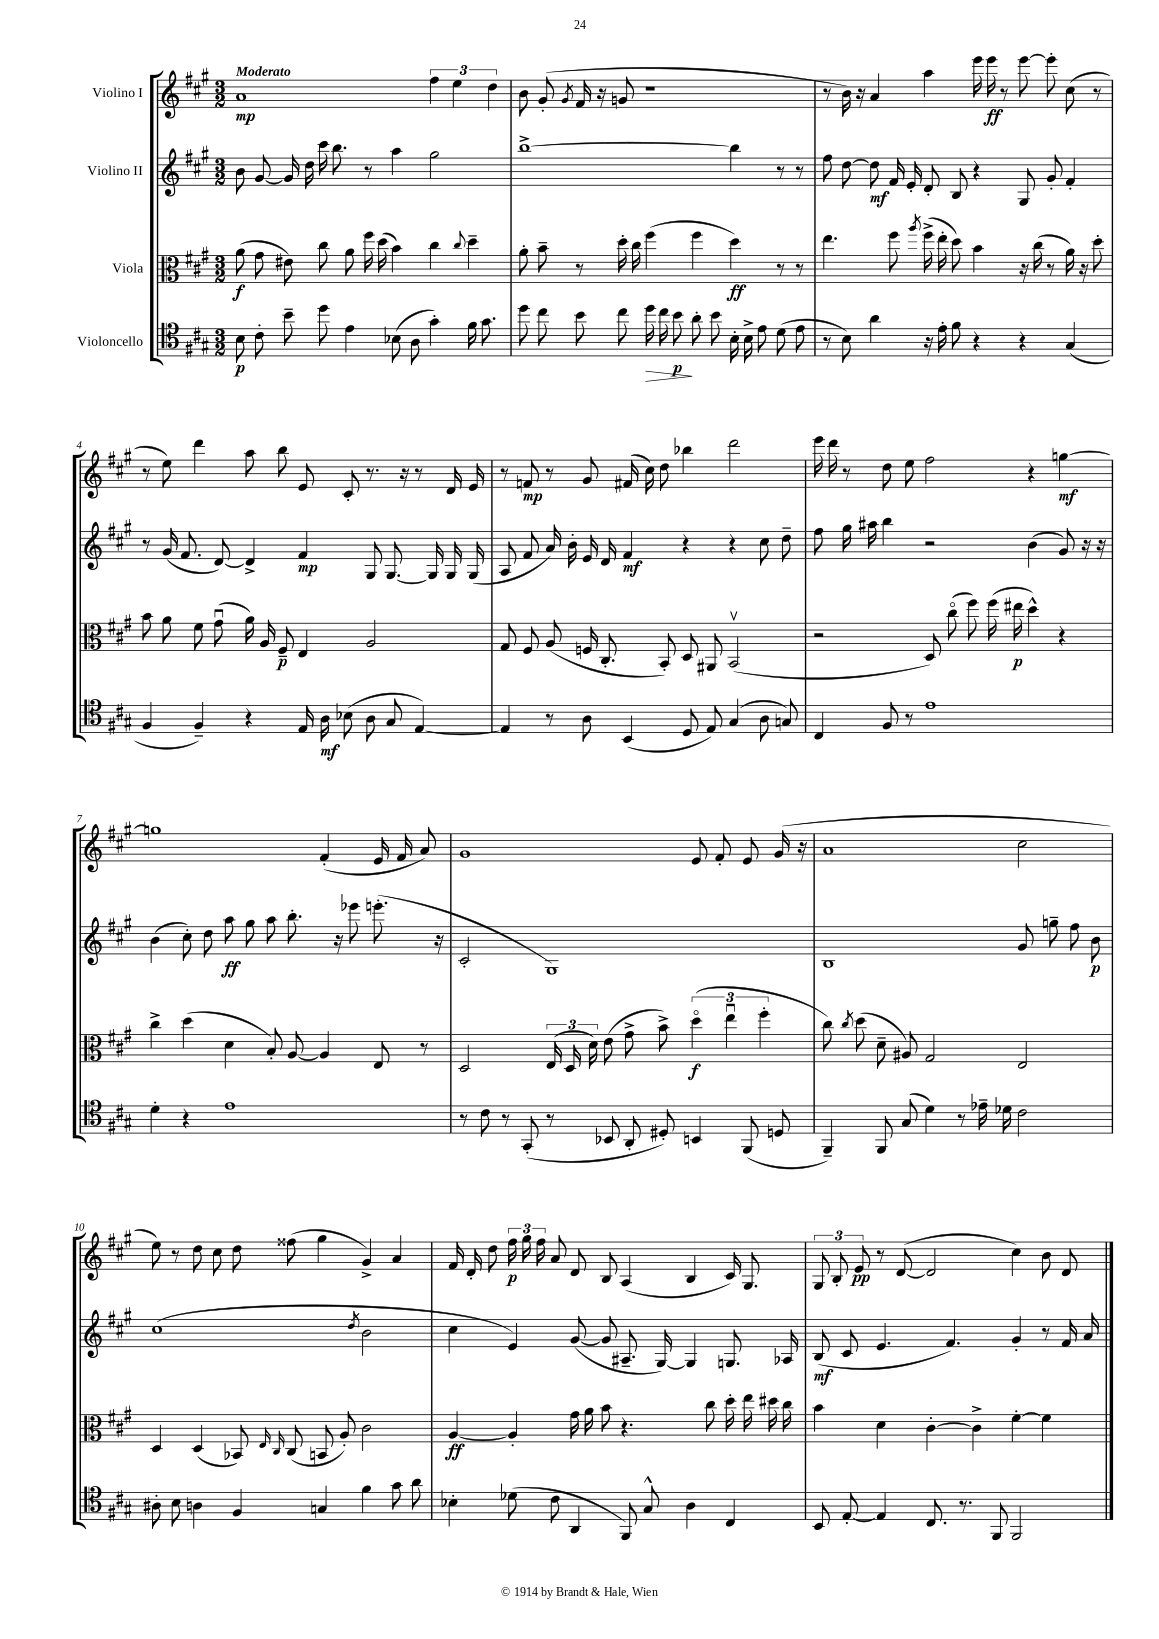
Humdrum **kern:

**kern	**kern	**kern	**kern
*staff4	*staff3	*staff2	*staff1
*clefC4	*clefC3	*clefG2	*clefG2
*k[f#c#g#]	*k[f#c#g#]	*k[f#c#g#]	*k[f#c#g#]
*M3/2	*M3/2	*M3/2	*M3/2
8B\	(8a\	8b\	1a
8c#'\	8g#\	[8g#/	.
8b~\	8e#\)	16g#/]	.
.	.	16dd\	.
8dd\	8cc#\	16ccc#\	.
.	.	8.bb\	.
4e\	8a\	.	.
.	16ff#\	8r	.
.	(16dd\	.	.
(8B-\	4b\)	4aa\	.
8A\	.	.	.
4g#'\)	4cc#\	2gg#\	6ff#\
.	.	.	6ee\
.	8qqcc#/	.	.
16f#\	4dd~\	.	.
8.g#\	.	.	.
.	.	.	6dd\
=	=	=	=
8dd\	8a'\	[1bb^	8b\
8cc#\	8b~\	.	(8g#'/
.	.	.	8qg#/
8b\	8r	.	16f#/
.	.	.	16r
8cc#\	16dd'\	.	8g/
.	16cc#\	.	.
16dd\	(4ff#\	.	1r
16cc#\	.	.	.
8b\	.	.	.
8a'\	4ff#\	.	.
8b\	.	.	.
16B'\	4dd\)	4bb\]	.
16B^\	.	.	.
8e\	.	.	.
(8d\	8r	8r	.
8e\	8r	8r	.
=	=	=	=
8r	4.ee\	8ff#\	8r
8B\)	.	[8dd\	16b\)
.	.	.	16r
4a\	.	8dd\]	4a/
.	8ff#\	16f#/	.
.	.	16e'/	.
.	8qaa/	.	.
16r	(16ff#^\	8d'/	4aa\
16e'\	16ee'\	.	.
8f#\	8dd\)	8B/	.
4r	4b\	4r	16eee\
.	.	.	16eee\
.	.	.	8r
4r	16r	8G#/	[8eee\
.	(16cc#\	.	.
.	8r	8g#'/	8eee'\]
(4G#/	16a\)	4f#'/	(8cc#\
.	16r	.	.
.	8dd'\	.	8r
=	=	=	=
4F#/	8b\	8r	8r
.	8a\	(16g#/	8ee\)
.	.	8.f#/	.
4F#~/)	8f#\	.	4ddd\
.	(8g#u\	[8d/)	.
4r	16a\)	4d^/]	8aa\
.	16A/	.	.
.	8F#~/	.	8bb\
16E/	4E/	4f#/	8e/
16A\	.	.	.
(8B-\	.	.	8c#'/
8A\	2A/	8G#/	8.r
8G#/	.	[8.G#/	.
.	.	.	16r
[4E/)	.	.	8r
.	.	16G#/]	.
.	.	16G#/	16d/
.	.	(16G#/	16e/
=	=	=	=
4E/]	8G#/	8A/	8r
.	8F#/	8f#/	8f/
8r	(8A/	16a/)	8r
.	.	16b'\	.
8A\	16F/	16e/	8g#/
.	8.C#'/	16d/	.
(4BB/	.	4f#/	(16f#/
.	.	.	16cc#\)
.	8BB'/)	.	8dd\
8D/	8D/	4r	4bb-\
8E/)	8AA#/	.	.
(4G#/	(2BBv/	4r	2ddd\
8A\	.	8cc#\	.
8G/)	.	8dd~\	.
=	=	=	=
4C#/	2r	8ff#\	16eee\
.	.	.	16ddd\
.	.	16gg#\	8r
.	.	16aa#\	.
8F#/	.	4bb\	8dd\
8r	.	.	8ee\
1e	8D/)	2r	2ff#\
.	(8cc#o\	.	.
.	8ff#\)	.	.
.	(16ff#\	.	.
.	16ee#\	.	.
.	4dd^^\)	(4b\	4r
.	4r	8g#/)	[4gg\
.	.	16r	.
.	.	16r	.
=	=	=	=
4d'\	4cc#^\	(4b\	1gg]
4r	(4dd\	8cc#'\)	.
.	.	8dd\	.
1e	4d\	8aa\	.
.	.	8gg#\	.
.	8B'/)	8aa\	.
.	[8A/	8.bb'\	.
.	4A/]	.	(4f#'/
.	.	16r	.
.	.	8eee-\	.
.	8E/	(8.eee'\	16e/
.	.	.	16f#/
.	8r	.	8a/)
.	.	16r	.
=	=	=	=
8r	2D/	2c#'/	1g#
8c#\	.	.	.
8r	.	.	.
(8GG#'/	.	.	.
8r	(24E/	1G#)	.
.	24D/	.	.
.	24d\)	.	.
8BB-/	(8e\	.	.
8AA'/	8g#^\	.	.
8D#'/)	8b^\)	.	.
4BB/	(6ddo\	.	8e/
.	.	.	8f#'/
.	6eeu\	.	.
(8FF#/	.	.	8e/
.	6ff#'\	.	.
8D/	.	.	(16g#/
.	.	.	16r
=	=	=	=
4FF#~/)	8cc#\)	1B	1a
.	8qcc#/	.	.
.	(8dd\	.	.
8FF#/	8d~\	.	.
(8G#/	8A#/)	.	.
4d\)	2G#/	.	.
8r	.	.	.
16e-~\	.	.	.
16d-\	.	.	.
2c#\	2E/	8g#/	2cc#\
.	.	8gg~\	.
.	.	8ff#\	.
.	.	8b\	.
=	=	=	=
8A#'\	4D/	(1cc#	8ee\)
8B\	.	.	8r
4A\	(4D/	.	8dd\
.	.	.	8cc#\
4F#/	8BB-/)	.	8dd\
.	16qqE/	.	.
.	16qqC#/	.	.
.	(8C#/	.	(8ff##\
4G/	8BB/	.	4gg#\
.	8A'/)	.	.
.	.	8qdd/	.
4f#\	2c#\	2b\	4g#^/)
8g#\	.	.	4a/
8a\	.	.	.
=	=	=	=
4B-'\	[4A/	4cc#\	16f#/
.	.	.	16d'/
.	.	.	8dd\
(8d-\	4A'/]	4e/)	24ff#\
.	.	.	24gg#\
.	.	.	24ff#\
8c#\	.	.	8a/
4AA/	16g#\	([8g#/	8d/
.	16a\	.	.
.	8b\	8g#/]	8B/
8FF#/)	4.r	8.A#~/	(4A/
8G#^^/	.	.	.
.	.	[16G#/)	.
4A\	.	4G#/]	4B/
.	8cc#\	.	.
4C#/	16dd'\	8.G/	16c#/)
.	16ee\	.	8.G#/
.	16dd#\	.	.
.	16cc#\	16A-/	.
=	=	=	=
8BB/	4b\	(8B/	12G#/
.	.	.	12B'/
[8E'/	.	8c#/	.
.	.	.	12e/
4E/]	4d\	4.e/	8r
.	.	.	([8d/
8.C#/	[4c#'\	.	2d/]
.	.	4.f#/)	.
8.r	.	.	.
.	4c#^\]	.	.
8FF#/	.	.	.
2FF#/	[4f#'\	4g#'/	4cc#\)
.	4f#\]	8r	8b\
.	.	16f#/	8d/
.	.	16a/	.
==	==	==	==
*-	*-	*-	*-
